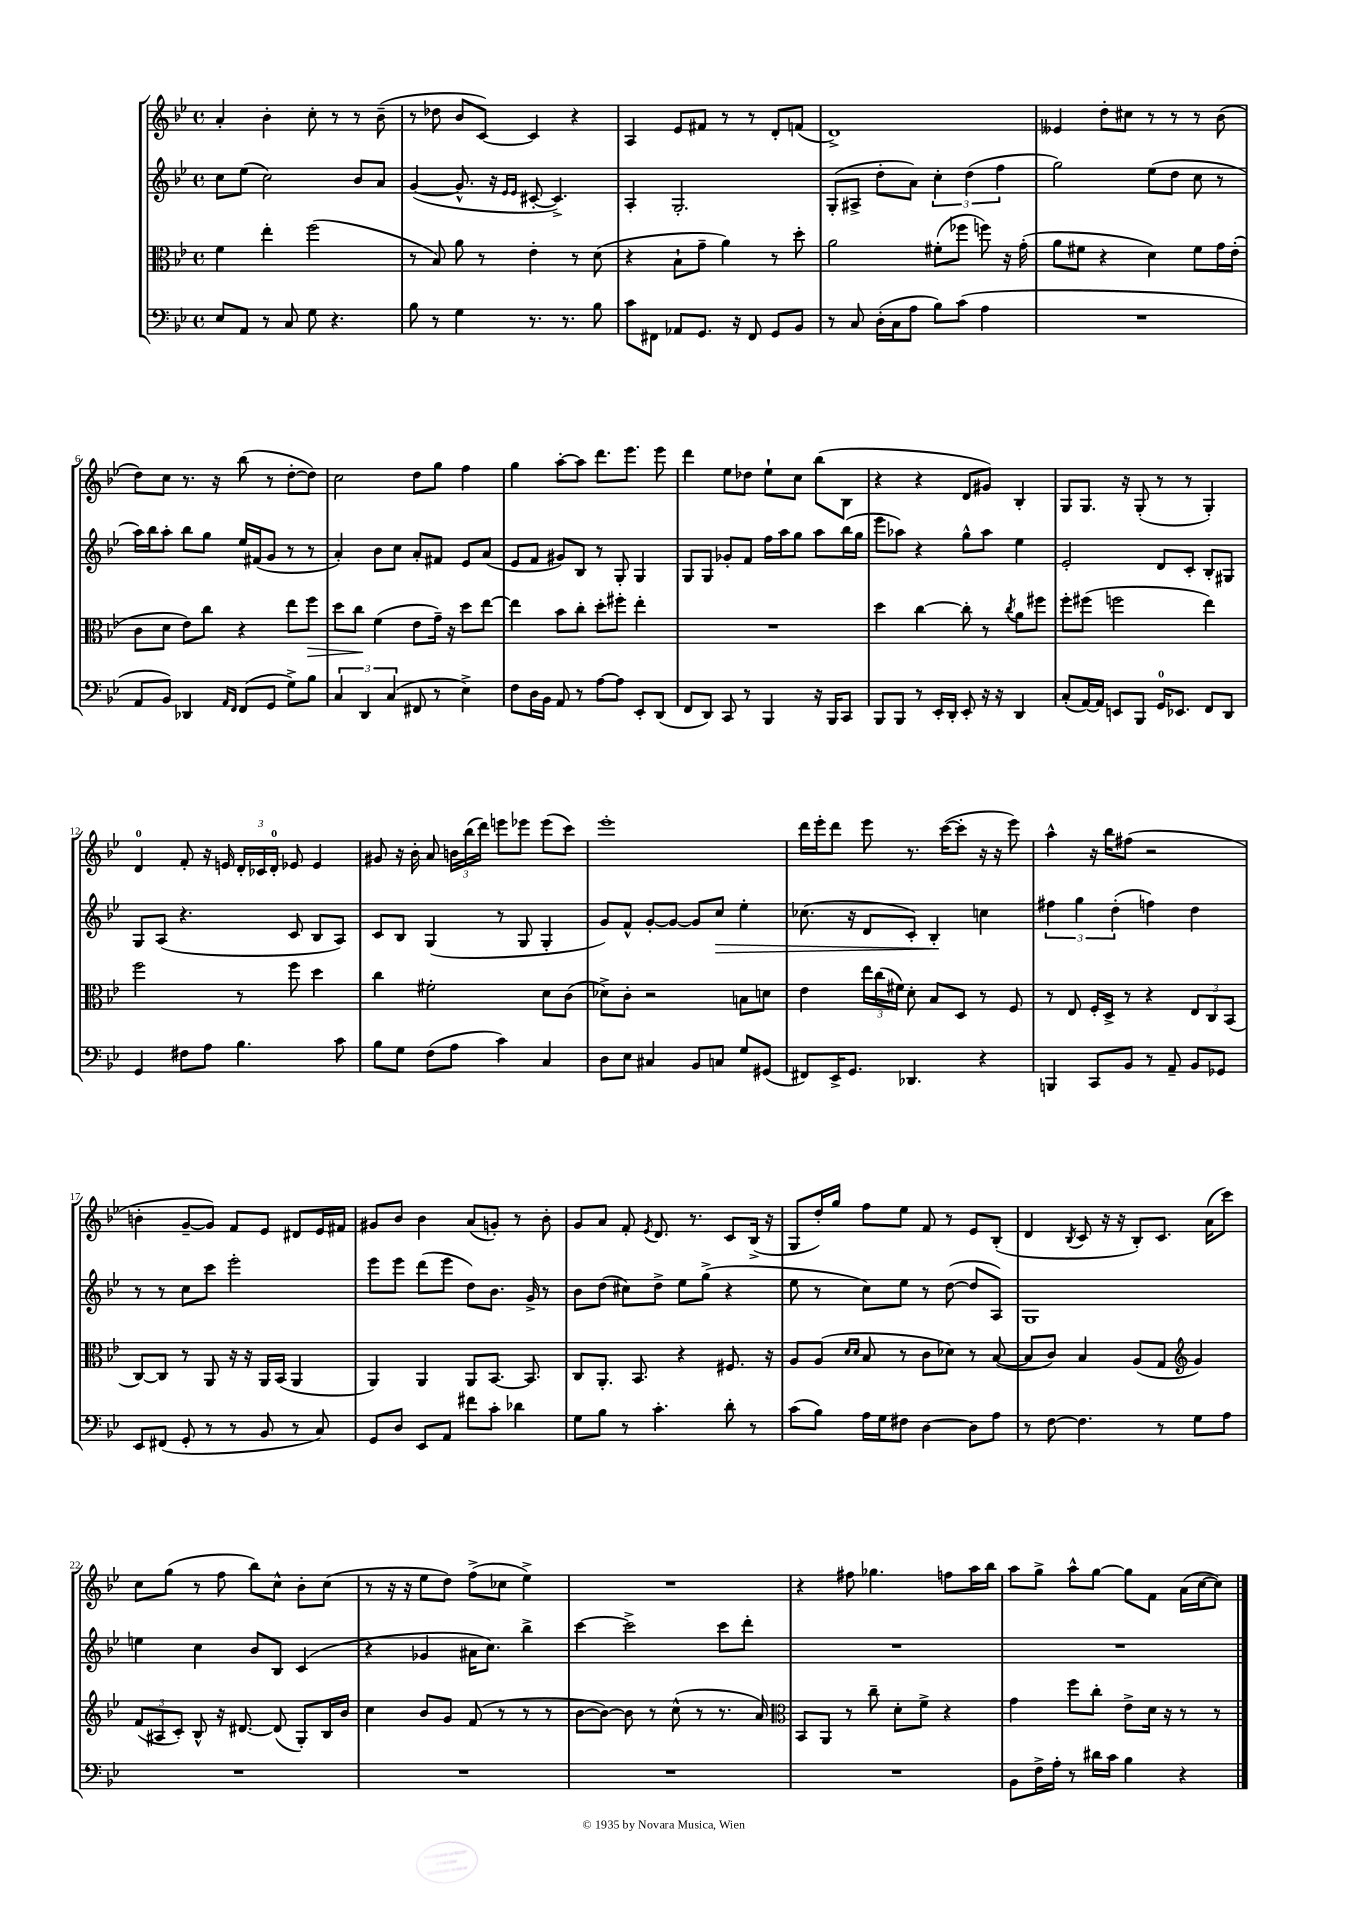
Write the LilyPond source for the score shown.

<<
\new StaffGroup <<
\new Staff = "s0" {
    \clef treble \key bes \major \defaultTimeSignature \time 4/4
    \autoBeamOff a'4-. bes'4-. c''8-. r8 r8 bes'8--( |
    r8 des''8 bes'8[ c'8]~) c'4 r4 |
    a4 ees'8[ fis'8] r8 r8 d'8[-. f'8]( |
    d'1->) |
    eeses'4 d''8[-. cis''8] r8 r8 r8 bes'8( |
    d''8[) c''8] r8. r16 bes''8( r8 d''8[~-. d''8]) |
    c''2 d''8[ g''8] f''4 |
    g''4 a''8[~-. a''8] d'''8.[ ees'''8.] ees'''8 |
    d'''4 ees''8[ des''8] ees''8[-! c''8] bes''8[( bes8] |
    r4 r4 d'8[ gis'8]) bes4-. |
    g8[ g8.] r16 g8-.( r8 r8 g4-.) |
    d'4-0 f'8-. r16 e'16 \tuplet 3/2 { d'16[-. ces'16 d'16]-0-. } ees'8 ees'4 |
    gis'8 r16 bes'16-. a'8 \tuplet 3/2 { b'16[ bes''16( d'''16]) } e'''8[ ees'''8] ees'''8[( c'''8]) |
    ees'''1-. |
    d'''16[ ees'''16-. d'''8] ees'''8 r8. c'''16[~( c'''8]-. r16 r16 ees'''8) |
    a''4-^ r16 bes''16[ fis''8]( r2 |
    b'4-. g'8[~-- g'8]) f'8[ ees'8] dis'8[ ees'16 fis'16] |
    gis'8[ bes'8] bes'4 a'8[( g'8]-.) r8 bes'8-. |
    g'8[ a'8] f'8-. \acciaccatura { ees'8 } d'8. r8. c'8[ bes16]->( r16 |
    g8[ d''16-.) g''16] f''8[ ees''8] f'8 r8 ees'8[ bes8]-.( |
    d'4 \acciaccatura { bes8 } c'8 r16 r16 bes8[-.) c'8.] a'16[( c'''8]) |
    c''8[ g''8]( r8 f''8 bes''8[) c''8]-^ bes'8[-. c''8]( |
    r8 r16 r16 ees''8[ d''8]) f''8[->( ces''8] ees''4->) |
    R1 |
    r4 fis''8 ges''4. f''8[ a''16 bes''16] |
    a''8[ g''8]-> a''8[-^ g''8]~ g''8[ f'8] a'16[( c''16~ c''8]) \bar "|." |
}
\new Staff = "s1" {
    \clef treble \key bes \major \defaultTimeSignature \time 4/4
    \autoBeamOff c''8[ ees''8]( c''2) bes'8[ a'8] |
    g'4~( g'8.-^ r16 \grace { ees'16[ ees'16] } cis'8~-. cis'4.->) |
    a4-. g2.-. |
    g8[-.( ais8]-> d''8[-. a'8]) \tuplet 3/2 { c''4-. d''4( f''4 } |
    g''2) ees''8[( d''8] c''8 r8 |
    a''16[) bes''16 a''8]-. bes''8[ g''8] ees''16[ fis'16( g'8] r8 r8 |
    a'4-.) bes'8[ c''8] a'8[-. fis'8] ees'8[ a'8]( |
    ees'8[ f'8] gis'8[) bes8] r8 g8-. g4 |
    g8[ g8] ges'8[-. f'8] f''16[ a''16 g''8] a''8[ bes''16( g''16] |
    ees'''8[ aes''8]) r4 g''8[-^ aes''8] ees''4 |
    ees'2-. d'8[ c'8]-. bes8[-. gis8] |
    g8[ a8]( r4. c'8 bes8[ a8]) |
    c'8[ bes8] g4( r8 g8 g4-. |
    g'8[) f'8]-^ g'8[~-. g'8]~ g'8[ c''8]\> ees''4-. |
    ces''8.( r16 d'8[ c'8]-.) bes4-.\! c''4 |
    \tuplet 3/2 { fis''4 g''4 d''4-.( } f''4) d''4 |
    r8 r8 c''8[ c'''8] ees'''2-. |
    ees'''8[ ees'''8] d'''8[( ees'''8] d''8[) bes'8.] g'16-> r8 |
    bes'8[ d''8]( cis''8[) d''8]-> ees''8[ g''8]->( r4 |
    ees''8 r8 c''8[) ees''8] r8 d''8~( d''8[ a8]) |
    g1 |
    e''4 c''4 bes'8[ bes8] c'4( |
    r4 ges'4 ais'16[ c''8.]) bes''4-> |
    c'''4~ c'''2-> c'''8[ d'''8]-. |
    R1 |
    R1 \bar "|." |
}
\new Staff = "s2" {
    \clef alto \key bes \major \defaultTimeSignature \time 4/4
    \autoBeamOff f'4 ees''4-. f''2( |
    r8 bes8) a'8 r8 ees'4-. r8 d'8( |
    r4 bes8[-! g'8]-- a'4) r8 d''8-. |
    a'2 fis'8[-.( fes''8] f''8) r16 g'16-.( |
    a'8[ fis'8] r4 d'4) fis'8[ g'16 ees'16]-.( |
    c'8[ d'8] ees'8[) c''8] r4 ees''8[ f''8]\> |
    d''8[ c''8]\! f'4( ees'8[ g'16]--) r16 d''8[ ees''8]~ |
    ees''4 bes'8[ c''8]-. d''8[-. fis''8]-. ees''4-. |
    R1 |
    d''4 c''4~ c''8-. r8 \acciaccatura { c''8 } a'8[ fis''8] |
    f''8[-. fis''8]( f''2 ees''4) |
    f''2 r8 f''8 d''4 |
    c''4 fis'2-. d'8[ c'8]( |
    des'8[->) c'8]-. r2 b8[ d'8] |
    ees'4 \tuplet 3/2 { ees''16[ c''16( fis'16]) } d'8-. bes8[ d8] r8 f8 |
    r8 ees8 f16[-. d16]-> r8 r4 \tuplet 3/2 { ees8[ c8 bes,8]( } |
    c8[~) c8] r8 a,8 r16 r16 a,16[ bes,16]( a,4 |
    a,4) a,4 a,8[ bes,8.]~ bes,8. |
    c8[ a,8.]-. bes,8. r4 fis8. r16 |
    a8[ a8]( \grace { d'16[ d'16] } bes8 r8 c'8[ des'8]) r8 bes8~( |
    bes8[ c'8]) bes4 a8[( g8] \clef treble g'4) |
    \tuplet 3/2 { f'8[( ais8 c'8]-.) } bes8-^ r16 dis'8.~ dis'8( g8[-.) bes16 bes'16] |
    c''4 bes'8[ g'8] f'8( r8 r8 r8 |
    bes'8[~ bes'8]~) bes'8 r8 c''8-^( r8 r8. a'16) |
    \clef alto bes,8[ a,8] r8 c''8-- d'8[-. f'8]-> r4 |
    g'4 f''8[ c''8]-. ees'8[-> d'16] r16 r8 r8 \bar "|." |
}
\new Staff = "s3" {
    \clef bass \key bes \major \defaultTimeSignature \time 4/4
    \autoBeamOff ees8[ a,8] r8 c8 g8 r4. |
    bes8 r8 g4 r8. r8. bes8 |
    c'8[ fis,8] aes,8[ g,8.] r16 fis,8 g,8[ bes,8] |
    r8 c8 d16[-.( c16 a8] bes8[) c'8]( a4 |
    R1 |
    a,8[ bes,8]) des,4 \grace { a,16[ f,16] } f,8[( g,8] g8[->) bes8] |
    \tuplet 3/2 { c4 d,4 c4( } fis,8 r8 ees4->) |
    f8[ d16 bes,16] a,8 r8 a8[~ a8] ees,8[-. d,8]( |
    f,8[ d,8]) c,8 r8 bes,,4 r16 bes,,16[ c,8] |
    bes,,8[ bes,,8] r8 ees,16[-. d,16]-. ees,8-. r16 r16 d,4 |
    c8[-.( a,16~) a,16] e,8[ bes,,8] g,16[-0 ees,8.] f,8[ d,8] |
    g,4 fis8[ a8] bes4. c'8 |
    bes8[ g8] f8[( a8] c'4) c4 |
    d8[ ees8] cis4 bes,8[ c8] g8[ gis,8]( |
    fis,8[) ees,16-> g,8.] des,4. r4 |
    b,,4 c,8[ bes,8] r8 a,8-- bes,8[ ges,8] |
    ees,8[ fis,8]( g,8-. r8 r8 bes,8 r8 c8) |
    g,8[ d8] ees,8[ a,8] fis'8[ c'8]-. des'4 |
    g8[ bes8] r8 c'4.-. d'8-. r8 |
    c'8[( bes8]) a16[ g16 fis8] d4~ d8[ a8] |
    r8 f8~ f4. r8 g8[ a8] |
    R1 |
    R1 |
    R1 |
    R1 |
    bes,8[ f16-> a16]-. r8 dis'16[ c'16] bes4 r4 \bar "|." |
}
>>
>>
